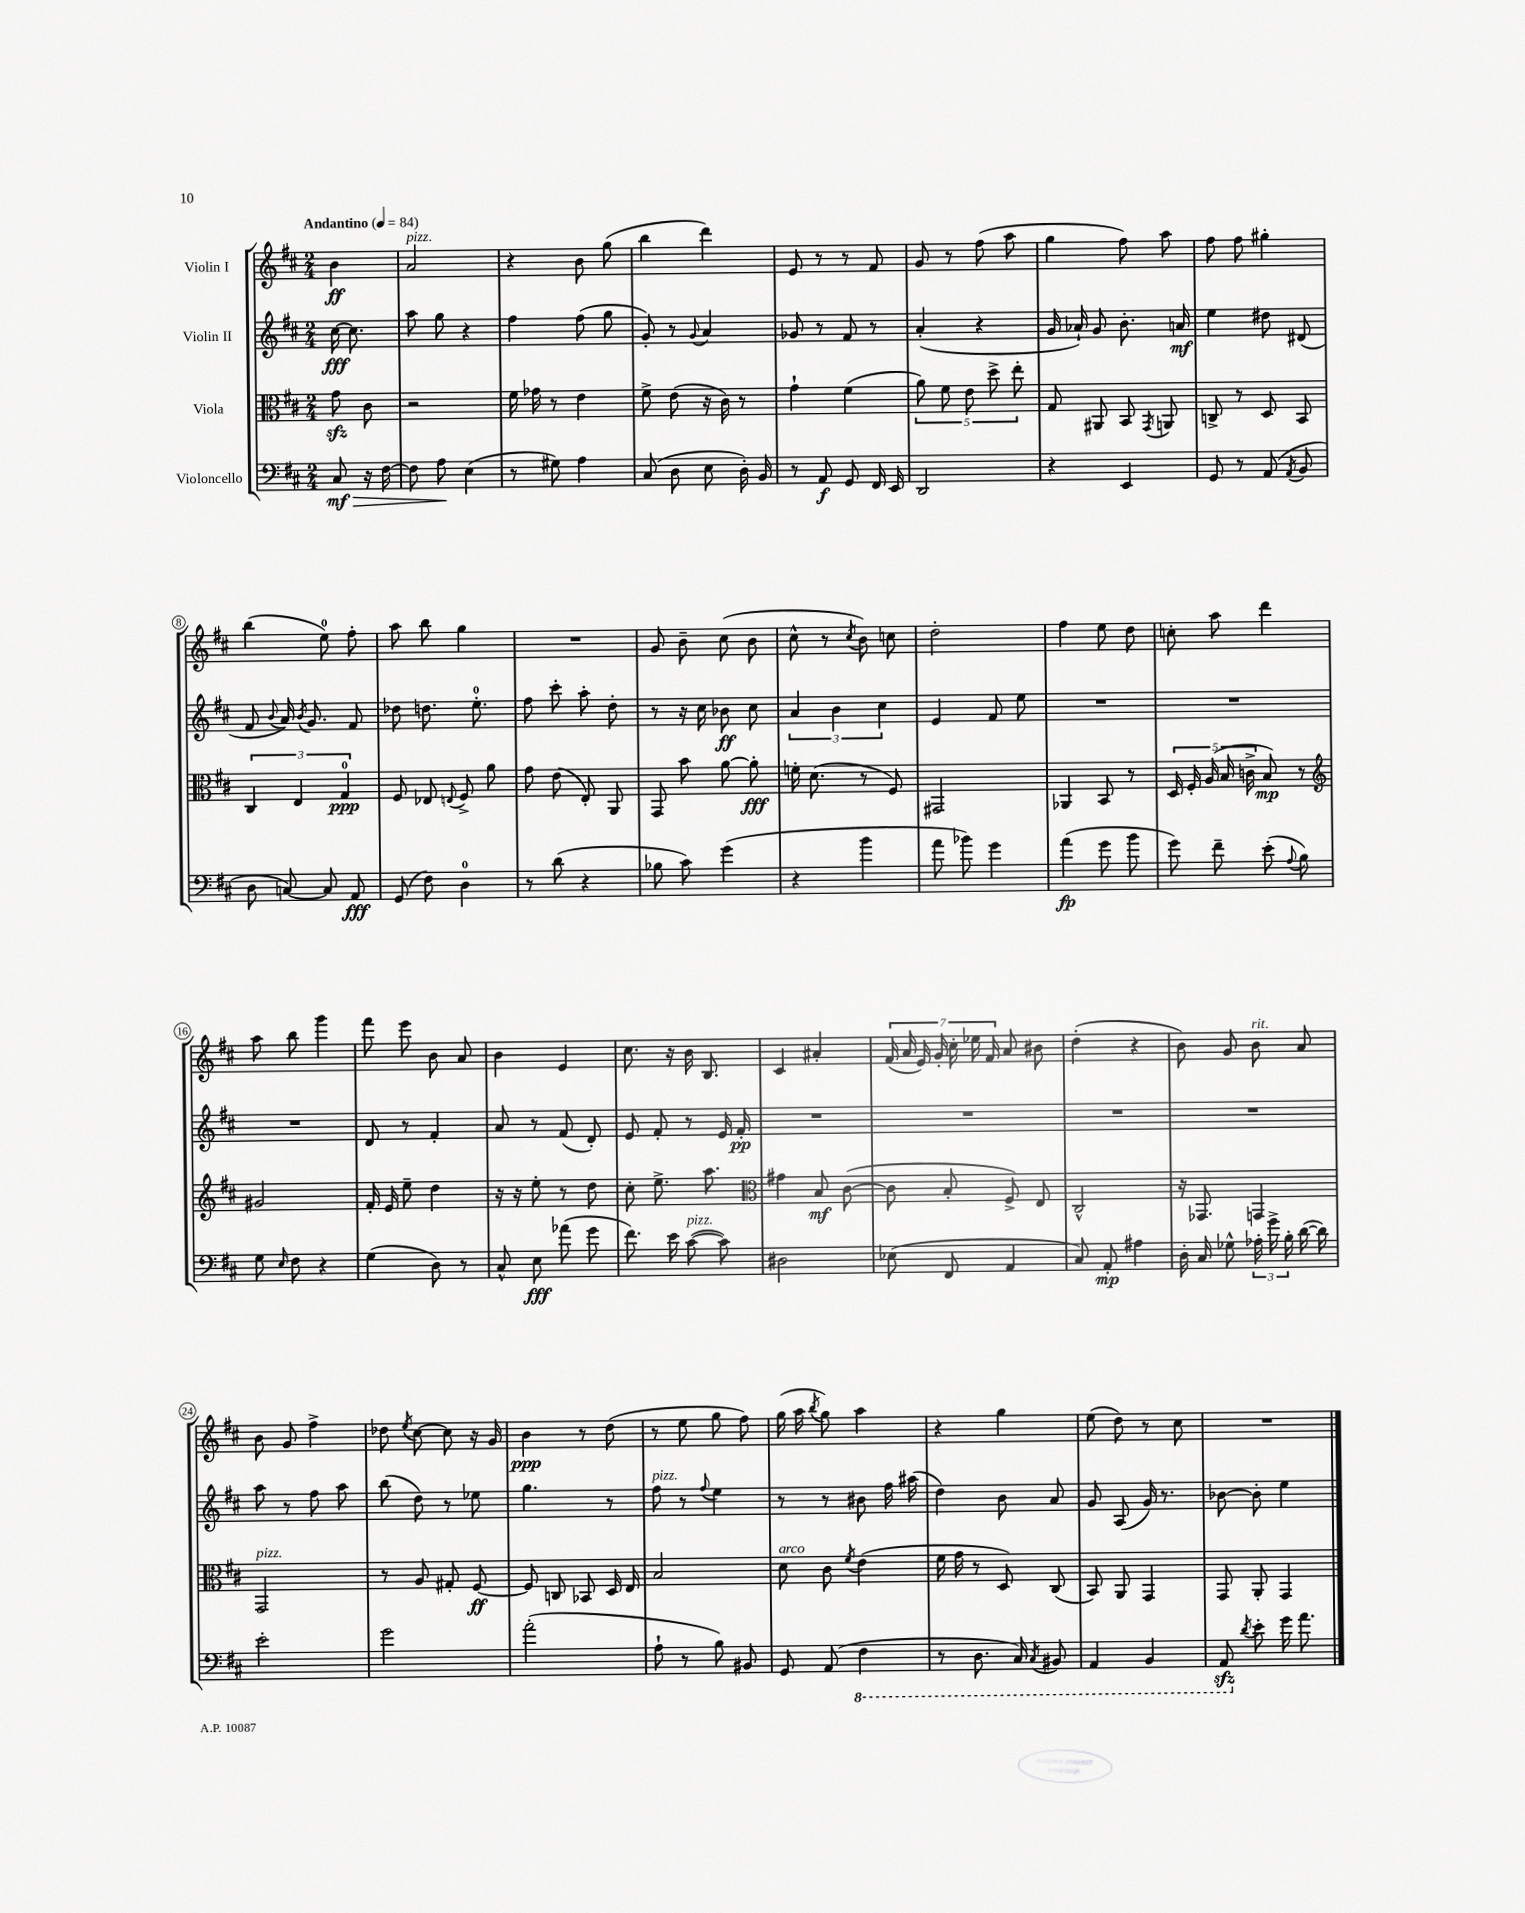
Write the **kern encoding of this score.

**kern	**kern	**kern	**kern
*staff4	*staff3	*staff2	*staff1
*clefF4	*clefC3	*clefG2	*clefG2
*k[f#c#]	*k[f#c#]	*k[f#c#]	*k[f#c#]
*M2/4	*M2/4	*M2/4	*M2/4
*MM84	*MM84	*MM84	*MM84
8C#/	8g\	[16cc#\	4b\
.	.	8.cc#\]	.
16r	8c#\	.	.
[16F#\	.	.	.
=	=	=	=
8F#\]	2r	8aa\	2a/
8A\	.	8gg\	.
(4E\	.	4r	.
=	=	=	=
8r	16f#\	4ff#\	4r
.	16g-\	.	.
8G#\)	8r	.	.
4A\	4e\	(8ff#\	8b\
.	.	8gg\	(8gg\
=	=	=	=
(8C#/	8f#^\	8g'/)	4bb\
8D\	(8e\	8r	.
.	.	8qqg/	.
8E\	16r	4a/	4ddd\)
.	16c#\)	.	.
16D'\)	8r	.	.
16BB/	.	.	.
=	=	=	=
8r	4g`\	8g-/	8e/
8AA/	.	8r	8r
8GG/	(4f#\	8f#/	8r
16FF#/	.	8r	8f#/
16EE/	.	.	.
=	=	=	=
2DD/	10a\)	(4a'/	8g/
.	10f#\	.	.
.	.	.	8r
.	10e\	.	.
.	.	4r	(8ff#\
.	10dd^\	.	.
.	.	.	8aa\
.	10ee'\	.	.
=	=	=	=
4r	8G/	16g/	4gg\
.	.	16a-`/)	.
.	8AA#/	8g/	.
4EE/	8BB/	8.b'\	8ff#\)
.	8qGG/	.	.
.	8AA/	.	8aa\
.	.	16a/	.
=	=	=	=
8GG/	8C^/	4ee\	8ff#\
8r	8r	.	8ff#\
(8AA/	8D/	8dd#\	4gg#'\
8qAA/	.	.	.
8BB/	8BB/	(8d#/	.
=	=	=	=
8D\	6C#/	8f#/	(4bb\
.	.	8qqb/	.
[8C/)	.	16a/)	.
.	6E/	.	.
.	.	8qb/	.
.	.	8.g/	.
8C/]	.	.	8ee\)
.	6G/	.	.
8AA/	.	8f#/	8ff#'\
=	=	=	=
(8GG/	8F#/	8dd-\	8aa\
8F#\)	8E-/	8.dd\	8bb\
.	8qqE/	.	.
4D\	8F#^/	.	4gg\
.	.	8.ee'\	.
.	8a\	.	.
=	=	=	=
8r	8g\	8ff#\	2r
(8d\	(8e\	8ccc#'\	.
4r	8E'/)	8aa'\	.
.	8AA/	8dd'\	.
=	=	=	=
8B-\	8GG/	8r	8g/
8c#\)	8b\	16r	8b~\
.	.	16cc#\	.
(4g\	[8a\	8b-\	(8cc#\
.	8a'\]	8cc#\	8b\
=	=	=	=
4r	16f'\	6a/	8cc#^^\
.	(8.d\	.	.
.	.	.	8r
.	.	6b\	.
.	.	.	8qcc#/
4b\	8r	.	8b\)
.	.	6cc#\	.
.	8F#/)	.	8cc\
=	=	=	=
8a\	2GG#/	4e/	2dd'\
8b-\)	.	.	.
4g\	.	8f#/	.
.	.	8ee\	.
=	=	=	=
(4a\	4AA-/	2r	4ff#\
8g\	8BB/	.	8ee\
8b\	8r	.	8dd\
=	=	=	=
8g\)	20D/	2r	8cc'\
.	20F#'/	.	.
.	(20A/	.	.
8f#~\	.	.	8aa\
.	20B/	.	.
.	20c^\	.	.
(8e'\	8B/)	.	4ddd\
8qqA/	.	.	.
8B\)	8r	.	.
=	=	=	=
*	*clefG2	*	*
8G\	2g#/	2r	8aa\
16qqE/	.	.	.
8F#\	.	.	8bb\
4r	.	.	4ggg\
=	=	=	=
(4G\	16f#'/	8d/	8fff#\
.	16e/	.	.
.	8ee~\	8r	8eee\
8D\)	4dd\	4f#'/	8b\
8r	.	.	8a/
=	=	=	=
8C#^^/	16r	8a/	4b\
.	16r	.	.
8E\	8ee'\	8r	.
(8a-\	8r	(8f#/	4e/
8g\	8dd\	8d'/)	.
=	=	=	=
8.f#\)	8cc#'\	8e/	8.cc#\
.	8.ee^\	8f#'/	.
16e\	.	.	16r
([8c#\	.	8r	16b\
.	8.aa\	.	8.B/
8c#\])	.	16e/	.
.	.	16f#'/	.
=	=	=	=
*	*clefC3	*	*
2D#\	4g#\	2r	4c#/
.	8B/	.	4a#'/
.	([8c#\	.	.
=	=	=	=
(8E-\	8c#\]	2r	(28f#/
.	.	.	28a/
.	.	.	28e/)
.	.	.	28g'/
8FF#/	8B'/	.	.
.	.	.	28cc#'\
.	.	.	28ee-\
.	.	.	28f#/
4AA/	8F#^/)	.	8a/
.	8E/	.	8b#\
=	=	=	=
8C#/)	2C#^^/	2r	(4dd'\
8AA'/	.	.	.
4A#\	.	.	4r
=	=	=	=
16D'\	16r	2r	8b\)
16C#/	8.GG-/	.	.
8G-^^\	.	.	8g/
24A-'\	4GG/	.	8b\
24g^\	.	.	.
24B'\	.	.	.
([16d\	.	.	8a/
16d\])	.	.	.
=	=	=	=
2e'\	2GG/	8aa\	8b\
.	.	8r	8g/
.	.	8ff#\	4ff#^\
.	.	8aa\	.
=	=	=	=
2g\	8r	(8bb\	8dd-\
.	.	.	8qee/
.	8A/	8dd\)	[8cc#\
.	8G#'/	8r	8cc#\]
.	[8F#/	8ee-\	16r
.	.	.	16g/
=	=	=	=
(2a'\	8F#/]	4.gg\	4b\
.	8C/	.	.
.	8BB-/	.	8r
.	16D/	8r	(8dd\
.	16E/	.	.
=	=	=	=
8A`\	2B/	8ff#\	8r
8r	.	8r	8ee\
.	.	8qqff#/	.
8B\)	.	4ee\	8gg\
8BB#/	.	.	8ff#\)
=	=	=	=
8GG/	8d\	8r	(16gg\
.	.	.	16aa\
.	.	.	8qbb/
(8AA/	8c#\	8r	8gg\)
.	8qf#/	.	.
4FF#\	(4e\	8b#\	4aa\
.	.	16ff#\	.
.	.	(16aa#\	.
=	=	=	=
8r	16f#\	4dd\)	4r
.	16g\	.	.
8.DD\	8r	.	.
.	8D/)	8b\	4gg\
16CC#/)	.	.	.
8qCC#/	.	.	.
8BBB#/	(8C#/	8a/	.
=	=	=	=
4AAA/	8BB/)	8g/	(8ee\
.	8AA/	(8A/	8dd\)
4BBB/	4GG/	16g/)	8r
.	.	8.r	.
.	.	.	8cc#\
=	=	=	=
8AAA/	8GG/	[8b-\	2r
8qd/	.	.	.
8e'\	8AA'/	8b-'\]	.
16g\	4GG/	4ee\	.
8.a\	.	.	.
==	==	==	==
*-	*-	*-	*-
